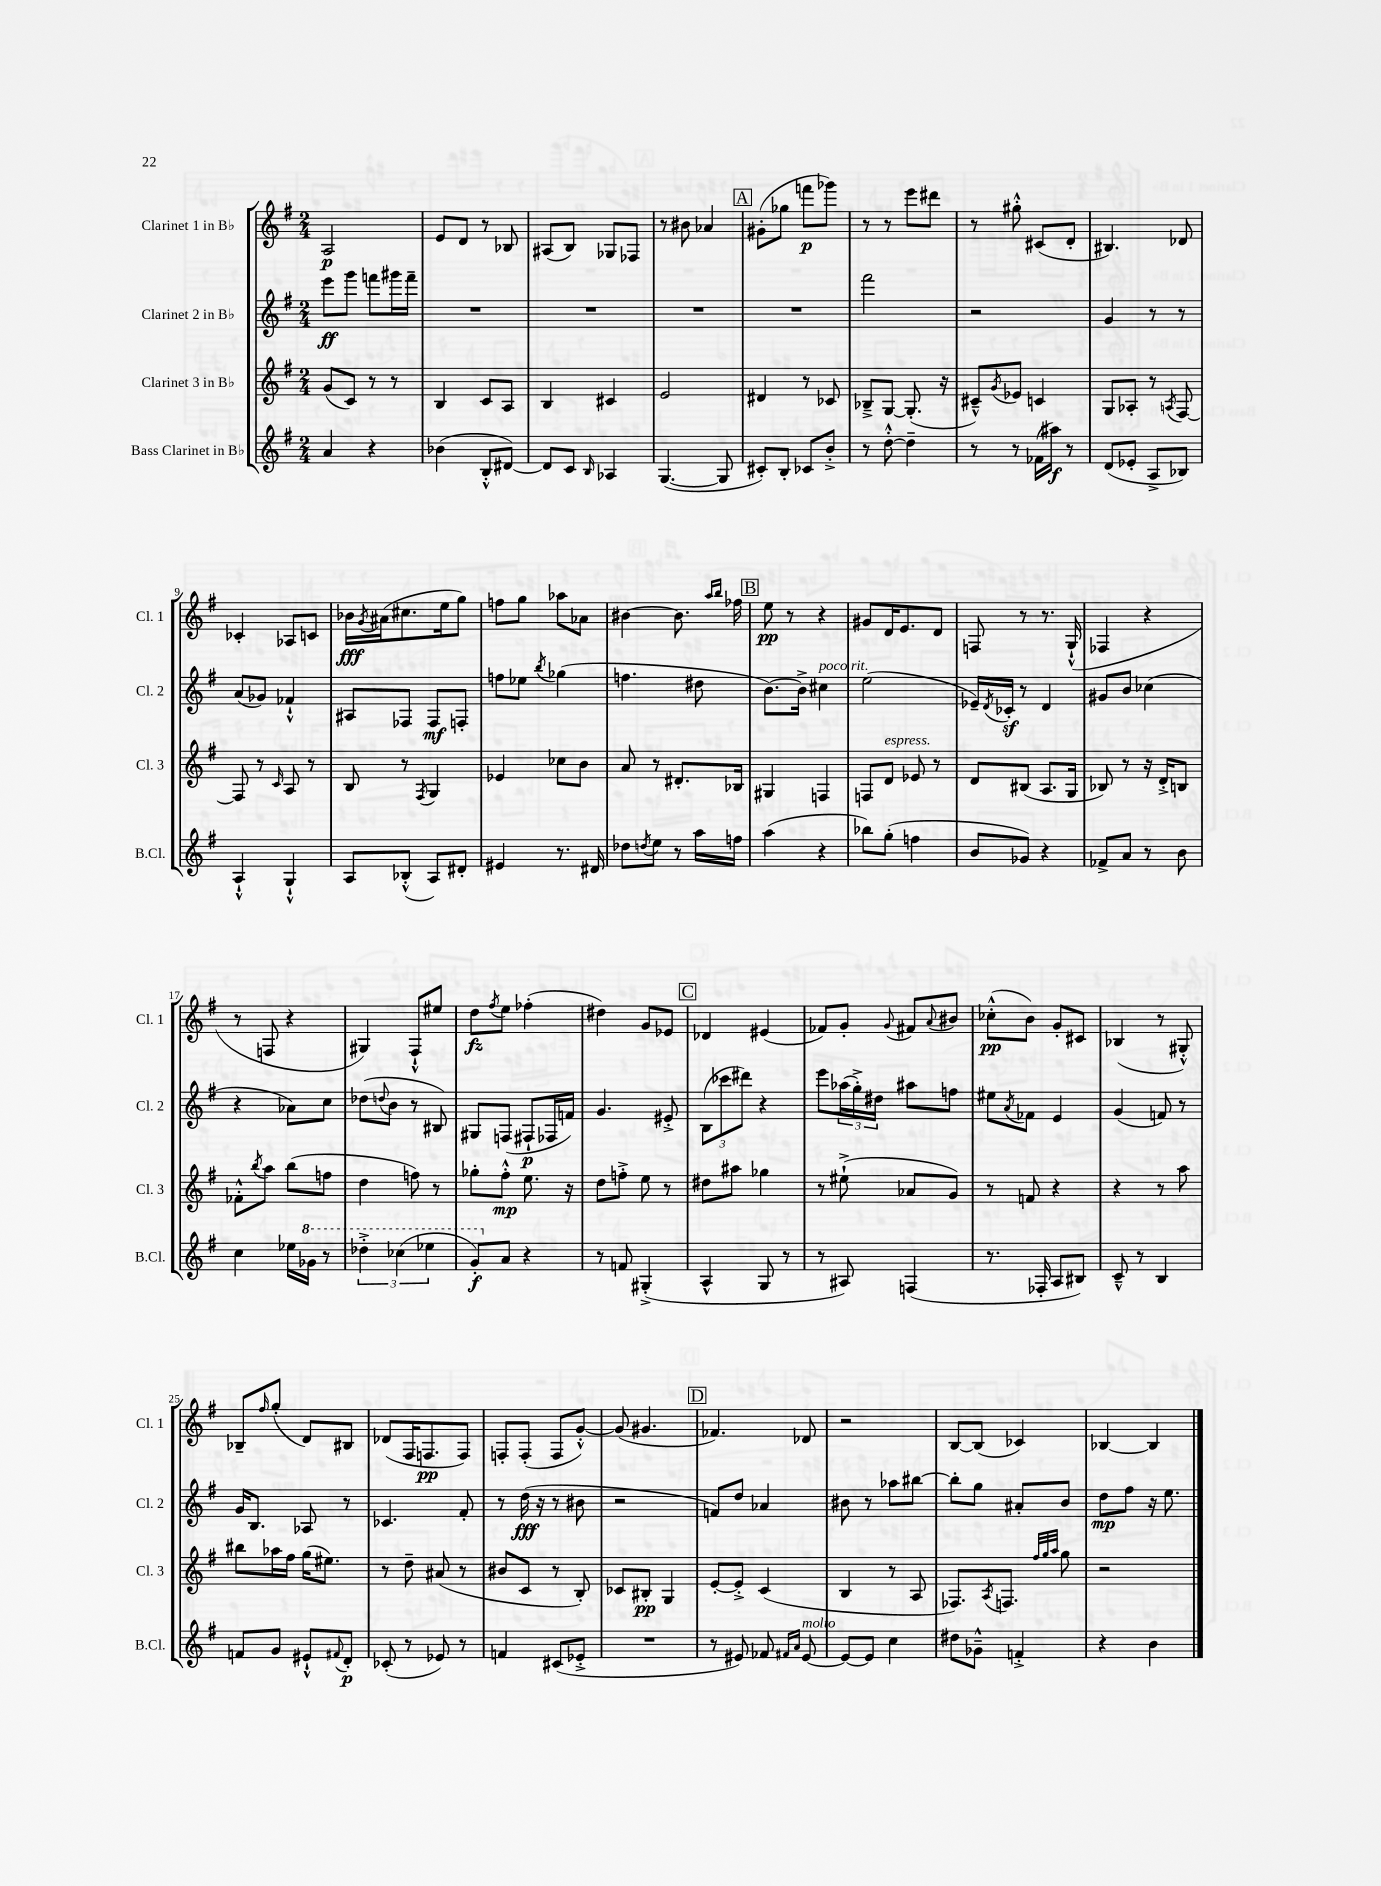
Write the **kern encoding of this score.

**kern	**dynam	**kern	**dynam	**kern	**dynam	**kern	**dynam
*part4	*part4	*part3	*part3	*part2	*part2	*part1	*part1
*staff4	*staff4	*staff3	*staff3	*staff2	*staff2	*staff1	*staff1
*I"Bass Clarinet in B♭	*	*I"Clarinet 3 in B♭	*	*I"Clarinet 2 in B♭	*	*I"Clarinet 1 in B♭	*
*I'B.Cl.	*	*I'Cl. 3	*	*I'Cl. 2	*	*I'Cl. 1	*
*clefG2	*	*clefG2	*	*clefG2	*	*clefG2	*
*k[f#]	*	*k[f#]	*	*k[f#]	*	*k[f#]	*
*M2/4	*	*M2/4	*	*M2/4	*	*M2/4	*
=1	=1	=1	=1	=1	=1	=1	=1
4a/	.	(8g/L	.	8eee\L	ff	2A/	p
.	.	8c/J)	.	8ggg\J	.	.	.
4r	.	8r	.	8fffn\L	.	.	.
.	.	8r	.	16ggg#X\L	.	.	.
.	.	.	.	16fff~\JJ	.	.	.
=2	=2	=2	=2	=2	=2	=2	=2
(4b-X\	.	4B/	.	2r	.	8e/L	.
.	.	.	.	.	.	8d/J	.
8B'^^/L	.	8c/L	.	.	.	8r	.
[8d#X/J)	.	8A/J	.	.	.	8B-X/	.
=3	=3	=3	=3	=3	=3	=3	=3
8d#/L]	.	4B/	.	2r	.	(8A#X/L	.
8c/J	.	.	.	.	.	8B/J)	.
16qqB/	.	.	.	.	.	.	.
4A-X/	.	4c#X/	.	.	.	8G-X/L	.
.	.	.	.	.	.	8F-X/J	.
=4	=4	=4	=4	=4	=4	=4	=4
([4.G/	.	2e/	.	2r	.	8r	.
.	.	.	.	.	.	8b#X\	.
.	.	.	.	.	.	4a-X/	.
8G/]	.	.	.	.	.	.	.
!!LO:REH:place=s1:t=A
=5	=5	=5	=5	=5	=5	=5	=5
8c#X'/L)	.	4d#X/	.	2r	.	(8g#X'\L	.
8B'/J	.	.	.	.	.	8gg-X\J	.
8c-X/L	.	8r	.	.	.	8fffn\L	p
8b'^/J	.	8c-X/	.	.	.	8ggg-X\J)	.
=6	=6	=6	=6	=6	=6	=6	=6
8r	.	8B-X~^/L	.	2fff#\	.	8r	.
[8dd'^^\	.	[8G/J	.	.	.	8r	.
4dd~\]	.	(8.G'/]	.	.	.	8eee\L	.
.	.	.	.	.	.	8ddd#X\J	.
.	.	16r	.	.	.	.	.
=7	=7	=7	=7	=7	=7	=7	=7
8r	.	8c#X~^^/L)	.	2r	.	8r	.
.	.	8qg/	.	.	.	.	.
8r	.	8e-X/J	.	.	.	8gg#X'^^\	.
(16f-X\LL	.	4cn/	.	.	.	(8c#X/L	.
16aa#X\JJ)	f	.	.	.	.	.	.
8r	.	.	.	.	.	8d'/J	.
=8	=8	=8	=8	=8	=8	=8	=8
(8d/L	.	8G/L	.	4g/	.	4.B#X/)	.
8e-X'/J	.	8A-X'/J	.	.	.	.	.
8A^/L	.	8r	.	8r	.	.	.
.	.	8qAn/	.	.	.	.	.
8B-X/J)	.	[8F#/	.	8r	.	8d-X/	.
!!LO:LB:g=z
=9	=9	=9	=9	=9	=9	=9	=9
4A`^^/	.	8F#/]	.	(8a/L	.	4c-X'/	.
.	.	8r	.	8g-X/J)	.	.	.
.	.	16qqc/	.	.	.	.	.
4G`^^/	.	8A/	.	4f-X`^^/	.	8A-X/L	.
.	.	8r	.	.	.	8cn/J	.
=10	=10	=10	=10	=10	=10	=10	=10
8A/L	.	8B/	.	8A#X/L	.	16b-X\LL	fff
.	.	.	.	.	.	8qg/	.
.	.	.	.	.	.	(16a#X\J	.
(8B-X'^^/J	.	8r	.	8F-X/J	.	8.cc#X\	.
.	.	8qF#/	.	.	.	.	.
8A/L)	.	4G/	.	8F-/L	mf	.	.
.	.	.	.	.	.	16ee\k	.
8d#X'/J	.	.	.	8Fn'/J	.	8gg\J)	.
=11	=11	=11	=11	=11	=11	=11	=11
4e#X/	.	4e-X/	.	8ffn\L	.	8ffn\L	.
.	.	.	.	8ee-X\J	.	8gg\J	.
.	.	.	.	8qbb/	.	.	.
8.r	.	8cc-X\L	.	(4gg-X\	.	8aa-X\L	.
.	.	8b\J	.	.	.	8a-X\J	.
16d#X/	.	.	.	.	.	.	.
=12	=12	=12	=12	=12	=12	=12	=12
8dd-X\L	.	8a/	.	4.ffn\	.	[4b#X\	.
8qddn/	.	.	.	.	.	.	.
8ee\J	.	8r	.	.	.	.	.
8r	.	8.d#X'/L	.	.	.	8.b#\]	.
16aa\LL	.	.	.	8dd#X\	.	.	.
.	.	.	.	.	.	16qqaa/LL	.
.	.	.	.	.	.	16qqbb/JJ	.
16ffn\JJ	.	16B-X/Jk	.	.	.	16ff-X\	.
!!LO:REH:place=s1:t=B
=13	=13	=13	=13	=13	=13	=13	=13
(4aa\	.	4G#X/	.	[8.b\L)	.	8ee\	pp
.	.	.	.	.	.	8r	.
.	.	.	.	16b^\Jk]	.	.	.
!	!	!	!	!LO:TX:a:i:t=poco rit.	!	!	!
4r	.	4Fn/	.	4cc#X\	.	4r	.
=14	=14	=14	=14	=14	=14	=14	=14
8bb-X\L)	.	8Fn/L	.	(2ee\	.	8g#X/L	.
!	!	!LO:TX:a:i:t=espress.	!	!	!	!	!
(8gg'\J	.	8d/J	.	.	.	16d/K	.
.	.	.	.	.	.	8.e/	.
4ffn\	.	8e-X/	.	.	.	.	.
.	.	8r	.	.	.	8d/J	.
=15	=15	=15	=15	=15	=15	=15	=15
8b/L	.	8d/L	.	16e-X~/LL)	.	8Fn/	.
.	.	.	.	8qd/	.	.	.
.	.	.	.	16c-Xz'/JJ	.	.	.
8g-X/J)	.	(8B#X/J	.	8r	.	8r	.
4r	.	8.A/L	.	4d/	.	8.r	.
.	.	16G/Jk	.	.	.	(16G`^^/	.
=16	=16	=16	=16	=16	=16	=16	=16
8f-X^/L	.	8B-X/)	.	8g#X/L	.	4F-X/	.
8a/J	.	8r	.	8b/J	.	.	.
8r	.	16r	.	(4cc-X\	.	4r	.
.	.	16d'^/KL	.	.	.	.	.
8b\	.	8Bn/J	.	.	.	.	.
!!LO:LB:g=z
=17	=17	=17	=17	=17	=17	=17	=17
4cc\	.	8f-X'^^\L	.	4r	.	8r	.
.	.	8qbb/	.	.	.	.	.
.	.	8aa\J	.	.	.	8Fn/	.
16ee-X\LL	.	(8bb\L	.	8a-X\L)	.	4r	.
*8va	*	*	*	*	*	*	*
16gg-X\JJ	.	.	.	.	.	.	.
8r	.	8ffn\J	.	8cc\J	.	.	.
=18	=18	=18	=18	=18	=18	=18	=18
6ddd-X'^\	.	4dd\	.	(8dd-X\L	.	4G#X/)	.
.	.	.	.	8qqddn/	.	.	.
.	.	.	.	8b\J	.	.	.
(6ccc-X\	.	.	.	.	.	.	.
.	.	8ffn\)	.	8r	.	8F#`^^/L	.
6eee-X\	.	.	.	.	.	.	.
.	.	8r	.	8B#X/)	.	8ee#X/J	.
=19	=19	=19	=19	=19	=19	=19	=19
8gg'/L)	f	8gg-X'\L	.	8G#X/L	.	8dd\L	fz
.	.	.	.	.	.	8qff#/	.
*X8va	*	*	*	*	*	*	*
8a/J	.	8ff#'^^\J	mp	(8Fn/J	.	8ee\J	.
4r	.	8.ee\	.	8F#X`/L	p	(4ff-X'\	.
.	.	.	.	16F-X/L	.	.	.
.	.	16r	.	16fn/JJ)	.	.	.
=20	=20	=20	=20	=20	=20	=20	=20
8r	.	8dd\L	.	4.g/	.	4dd#X\)	.
8fn/	.	8ffn'^\J	.	.	.	.	.
(4G#X'^/	.	8ee\	.	.	.	8g/L	.
.	.	8r	.	8e#X'^/	.	8e-X/J	.
!!LO:REH:place=s1:t=C
=21	=21	=21	=21	=21	=21	=21	=21
4A^^/	.	8dd#X\L	.	(12B\L	.	4d-X/	.
.	.	.	.	12ccc-X\	.	.	.
.	.	8aa#X\J	.	.	.	.	.
.	.	.	.	12ddd#X\J)	.	.	.
8G/	.	4gg-X\	.	4r	.	(4e#X/	.
8r	.	.	.	.	.	.	.
=22	=22	=22	=22	=22	=22	=22	=22
8r	.	8r	.	8eee\L	.	8f-X/L)	.
8A#X/)	.	(8ee#X`^\	.	(24aa-X\L	.	8g'/J	.
.	.	.	.	24gg'^\)	.	.	.
.	.	.	.	24dd#X\JJ	.	.	.
.	.	.	.	.	.	8qqg/	.
(4Fn/	.	8a-X/L	.	8aa#X\L	.	8f#X/L	.
.	.	.	.	.	.	8qqa/	.
.	.	8g/J)	.	8ffn\J	.	8b#X/J	.
=23	=23	=23	=23	=23	=23	=23	=23
8.r	.	8r	.	8ee#X\L	.	(8cc-X'^^\L	pp
.	.	.	.	8qa/	.	.	.
.	.	8fn/	.	8f-X\J	.	8b\J)	.
16F-X'/	.	.	.	.	.	.	.
8A/L	.	4r	.	4e/	.	8g'/L	.
8B#X/J)	.	.	.	.	.	8c#X/J	.
=24	=24	=24	=24	=24	=24	=24	=24
8c~^^/	.	4r	.	(4g/	.	(4B-X/	.
8r	.	.	.	.	.	.	.
4B/	.	8r	.	8fn/)	.	8r	.
.	.	8aa\	.	8r	.	8G#X'^^/)	.
!!LO:LB:g=z
=25	=25	=25	=25	=25	=25	=25	=25
8fn/L	.	8bb#X\L	.	16g/KL	.	8B-X~/L	.
.	.	.	.	8.B/J	.	.	.
.	.	.	.	.	.	16qqff#/	.
8g/J	.	16aa-X\L	.	.	.	(8gg'/J	.
.	.	16ff#\JJ	.	.	.	.	.
8e#X`^^/L	.	(16gg\KL	.	8A-X/	.	8d/L)	.
.	.	8.ee#X\J)	.	.	.	.	.
8qqf#X/	.	.	.	.	.	.	.
8d'/J	p	.	.	8r	.	8B#X/J	.
=26	=26	=26	=26	=26	=26	=26	=26
(8c-X'/	.	8r	.	4.c-X/	.	(8d-X/L	.
8r	.	8dd~\	.	.	.	16F#/K	.
.	.	.	.	.	.	8.Fn/	pp
8e-X/)	.	(8a#X/	.	.	.	.	.
8r	.	8r	.	8f#'/	.	8F/J)	.
=27	=27	=27	=27	=27	=27	=27	=27
4fn/	.	8b#X/L	.	8r	.	8Fn'/L	.
.	.	8c/J	.	(16dd\	fff	(8F'/J	.
.	.	.	.	16r	.	.	.
(8c#X/L	.	8r	.	8r	.	8F/L	.
8e-X'^/J	.	8B'/)	.	8b#X\	.	[8g'^^/J)	.
=28	=28	=28	=28	=28	=28	=28	=28
2r	.	8c-X/L	.	2r	.	(8g/]	.
.	.	8B#X'/J	pp	.	.	4.g#X/	.
.	.	4G/	.	.	.	.	.
!!LO:REH:place=s1:t=D
=29	=29	=29	=29	=29	=29	=29	=29
8r	.	[8e'/L	.	8fn/L)	.	4.f-X/)	.
8e#X/)	.	8e'^/J]	.	8dd/J	.	.	.
8f-X/	.	(4c/	.	4a-X/	.	.	.
16qqf#X/LL	.	.	.	.	.	.	.
16qqa/JJ	.	.	.	.	.	.	.
!LO:TX:a:i:t=molto	!	!	!	!	!	!	!
[8e#/	.	.	.	.	.	8d-X/	.
=30	=30	=30	=30	=30	=30	=30	=30
8e#/L_	.	4B/	.	8b#X\	.	2r	.
8e#/J]	.	.	.	8r	.	.	.
4cc\	.	8r	.	8aa-X\L	.	.	.
.	.	8A/	.	[8bb#X\J	.	.	.
=31	=31	=31	=31	=31	=31	=31	=31
8dd#X\L	.	8.F-X/L)	.	8bb#'\L]	.	[8B/L	.
8g-X~^^\J	.	.	.	8gg\J	.	(8B/J]	.
.	.	8qA/	.	.	.	.	.
.	.	8.Fn/J	.	.	.	.	.
4fn'^/	.	.	.	8a#X'/L	.	4c-X/)	.
.	.	32qqff#/LLL	.	.	.	.	.
.	.	32qqgg/	.	.	.	.	.
.	.	32qqaa/JJJ	.	.	.	.	.
.	.	8gg\	.	8b/J	.	.	.
=32	=32	=32	=32	=32	=32	=32	=32
4r	.	2r	.	8dd\L	mp	[4B-X/	.
.	.	.	.	8ff#\J	.	.	.
4b\	.	.	.	16r	.	4B-/]	.
.	.	.	.	8.ee\	.	.	.
==	==	==	==	==	==	==	==
*-	*-	*-	*-	*-	*-	*-	*-
